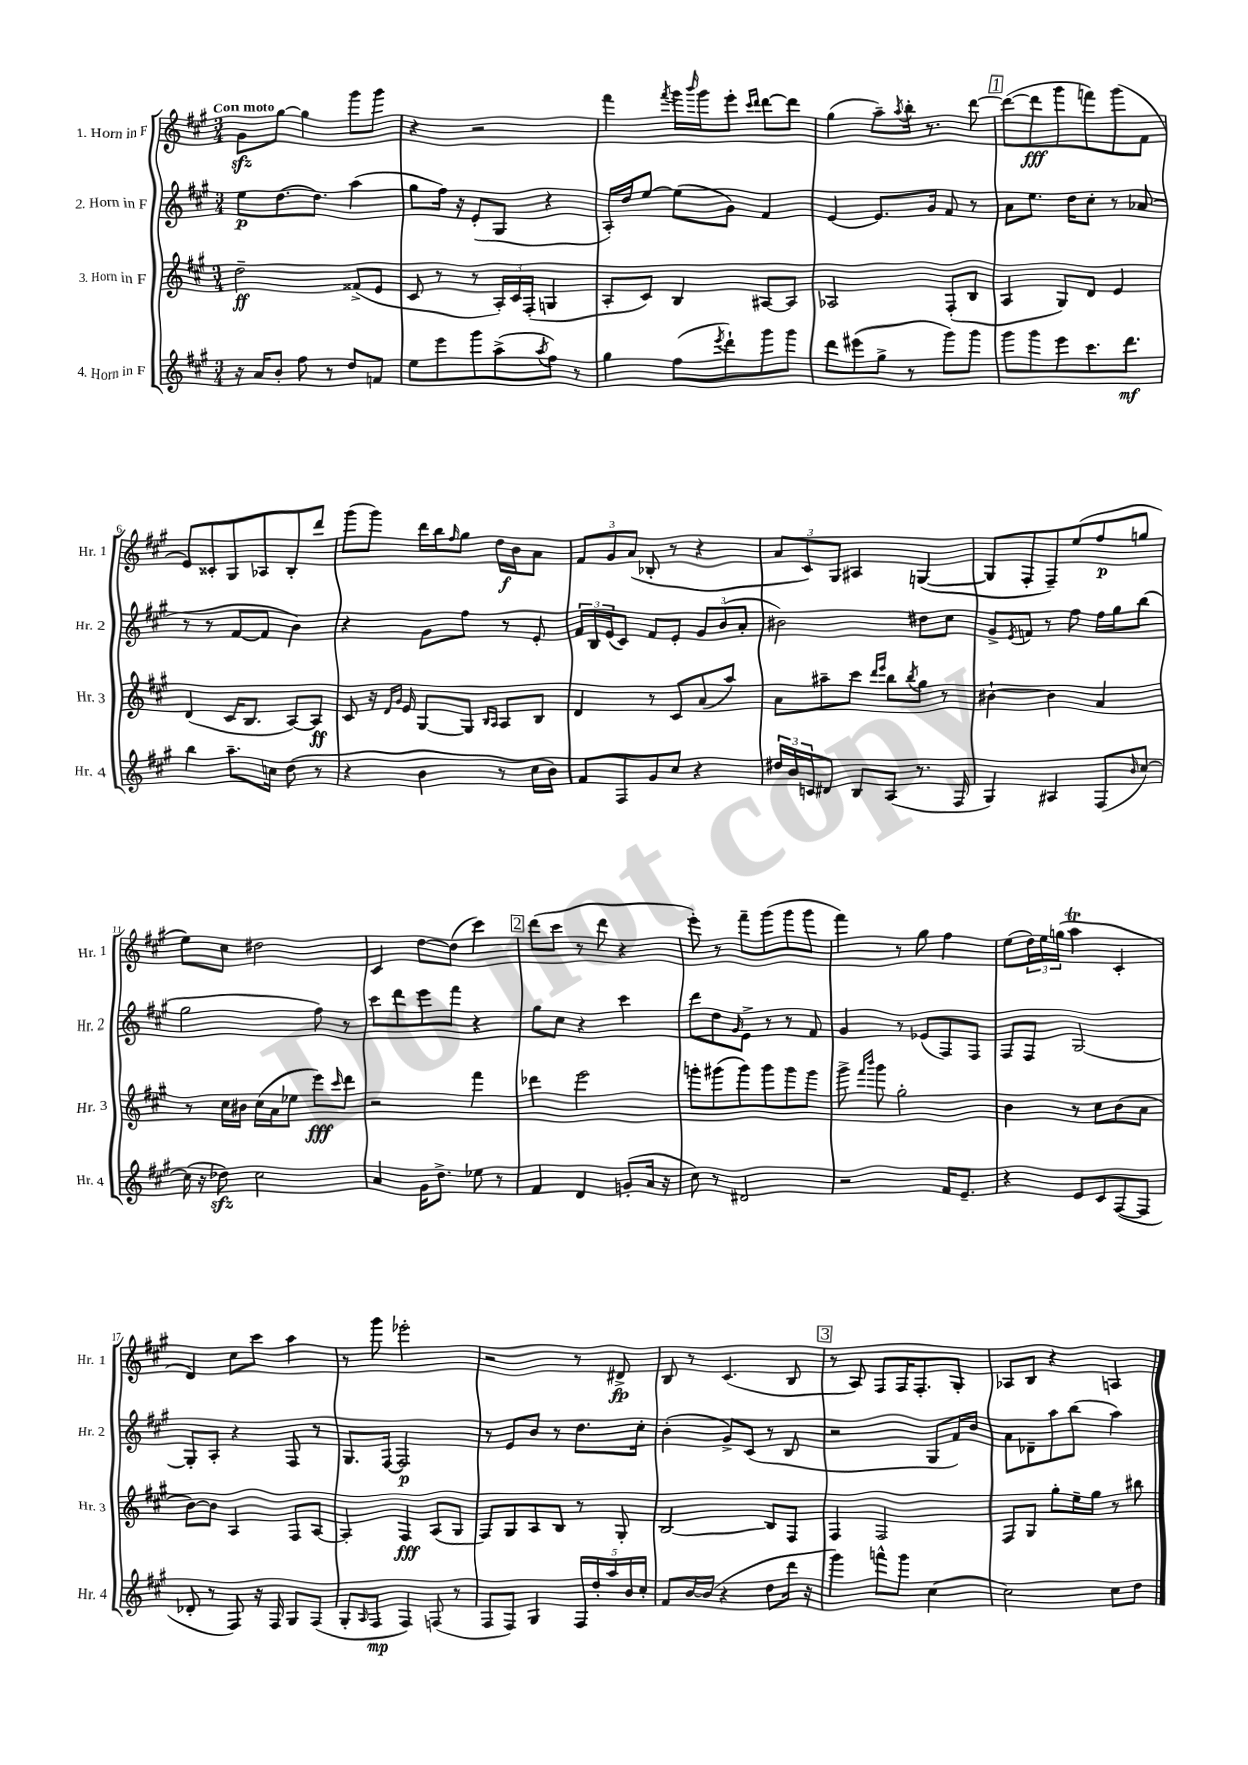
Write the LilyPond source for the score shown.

<<
\new StaffGroup <<
\new Staff = "s0" \with { instrumentName = "1. Horn in F" shortInstrumentName = "Hr. 1" } {
    \clef treble \key a \major \numericTimeSignature \time 3/4 \tempo "Con moto"
    gis'8\sfz gis''8~ gis''4 gis'''8 gis'''8 |
    r4 r2 |
    fis'''4 \acciaccatura { fis'''8 } gis'''16 \grace { b'''16 } gis'''16 e'''8-. \grace { cis'''16 d'''16 } d'''8~ d'''8 |
    gis''4( a''8--) \acciaccatura { a''8 } b''16-. r8. d'''8~ |
    \mark \markup { \box "1" } d'''8~( d'''8\fff gis'''8 f'''8) gis'''8( fis'8 |
    e'8) cisis'8-. gis8 aes8 b8-. d'''8 |
    gis'''8( gis'''8) d'''16 b''16 \grace { fis''16 } gis''8 d''16\f b'16 a'8 |
    \tuplet 3/2 { fis'8 gis'8 a'8( } bes8-. r8 r4 |
    \tuplet 3/2 { a'8 cis'8) gis8 } ais4 g4~( |
    g8 fis8-. fis8--) e''8( fis''8\p g''8 |
    e''8) cis''8 dis''2 |
    cis'4 d''8~ d''8( cis'''4) |
    \mark \markup { \box "2" } d'''8( cis'''8 r8 d'''8 r4 |
    e'''8-.) r8 fis'''8-- gis'''8( gis'''8 gis'''8 |
    fis'''4) r8 gis''8 fis''4 |
    e''8( \tuplet 3/2 { d''16) e''16 g''16( } a''4\trill cis'4-. |
    d'4) cis''8 cis'''8 a''4 |
    r8 gis'''8 ees'''2-. |
    r2 r8 dis'8->\fp |
    b8 r8 cis'4.( b8 |
    \mark \markup { \box "3" } r8 a8) fis8 fis16 fis8.-. gis8-. |
    aes8 b8 r4 a4 \bar "|." |
}
\new Staff = "s1" \with { instrumentName = "2. Horn in F" shortInstrumentName = "Hr. 2" } {
    \clef treble \key a \major \numericTimeSignature \time 3/4
    e''8\p d''8.~ d''8. a''4( |
    gis''8 fis''16) r16 e'8-.( gis8 r4 |
    a16-.) d''16 e''8~ e''8( gis'8) fis'4 |
    e'4~ e'8. gis'16 fis'8 r8 |
    \mark \markup { \box "1" } a'8 e''8. d''16 cis''8-. r8 aes'8( |
    r8 r8 fis'8~ fis'8 b'4) |
    r4 gis'8 fis''8 r8 e'8-. |
    \tuplet 3/2 { fis'16 b16 e'16( } cis'8) fis'8 e'8-. \tuplet 3/2 { gis'8 b'8( a'8-. } |
    bis'2) dis''8 cis''8 |
    gis'8-> \acciaccatura { e'8 } f'8 r8 fis''8 fis''16 gis''16 b''8( |
    gis''2 fis''8) r8 |
    cis'''8 d'''8 e'''8 fis'''8 r4 |
    \mark \markup { \box "2" } gis''8 cis''8 r4 cis'''4 |
    d'''8 d''8 \grace { gis'16 } e'8-> r8 r8 fis'8 |
    gis'4 r8 ees'8( fis8) fis8 |
    fis8 fis8 gis2~ |
    gis8-. a8-. r4 fis8 r8 |
    gis8. fis16~ fis2\p |
    r8 e'8 b'8 r8 d''8. cis''16-. |
    b'4-.( gis'8->) cis'8( r8 b8 |
    \mark \markup { \box "3" } r2 gis8 fis'16) b'16 |
    a'8 des'8-- a''8 b''8( a''4) \bar "|." |
}
\new Staff = "s2" \with { instrumentName = "3. Horn in F" shortInstrumentName = "Hr. 3" } {
    \clef treble \key a \major \numericTimeSignature \time 3/4
    d''2--\ff fisis'8->( e'8 |
    cis'8 r8 r8 \tuplet 3/2 { a16-.) cis'16 fis16-.( } g4 |
    a8-. cis'8) b4 ais8~ ais8 |
    aes2 fis8-.( b8 |
    \mark \markup { \box "1" } a4 gis8) d'8 e'4 |
    d'4( cis'16 b8. a8~) a8\ff |
    cis'8 r16 \grace { d'16 gis'16 } e'16 gis8~ gis8 \grace { b16 a16 } a8 b8 |
    d'4 r8 cis'8 a'8( a''8) |
    a'8 ais''8-- cis'''8 \grace { d'''16 e'''16 } b''8 \acciaccatura { b''8 } gis''8 r8 |
    bis'4~-! bis'4 a'4 |
    r8 cis''16 bis'16 cis''16( a'16 ees''8 e'''8\fff) \grace { cis'''16 } d'''8 |
    r2 fis'''4 |
    \mark \markup { \box "2" } des'''4 e'''2 |
    g'''8-. gis'''8( gis'''8) gis'''8 gis'''8 gis'''8 |
    gis'''8-> \grace { fis'''16 b'''16 } gis'''8 gis''2-. |
    b'4 r8 cis''8 b'8( a'8 |
    b'8~) b'8 a4 fis8 a8~ |
    a4-. fis4\fff a8( gis8 |
    fis8) gis8 a8 b8 r8 gis8-. |
    b2~ b8 fis8 |
    \mark \markup { \box "3" } fis4 fis2 |
    fis8 gis8 gis''8-. e''16-- gis''16 r8 bis''8 \bar "|." |
}
\new Staff = "s3" \with { instrumentName = "4. Horn in F" shortInstrumentName = "Hr. 4" } {
    \clef treble \key a \major \numericTimeSignature \time 3/4
    r16 a'16 b'8-. fis''8 r8 d''8 f'8 |
    e''8 e'''8 gis'''8 a''8->( \acciaccatura { a''8 } fis''8) r8 |
    gis''4 fis''8( \acciaccatura { e'''8 } d'''8-!) gis'''8 gis'''8 |
    d'''8 eis'''8( gis''8-> r8 gis'''8) gis'''8 |
    \mark \markup { \box "1" } gis'''8 gis'''8 e'''8 cis'''8. d'''8.\mf |
    b''4 a''8.-- c''16 d''8( r8 |
    r4 b'4 r8 cis''16 b'16) |
    fis'8 fis8 gis'8 cis''8 r4 |
    \tuplet 3/2 { dis''16 b'16 c'16 } dis'8 b8 a8( r8. fis16 |
    gis4) ais4 fis8( \grace { b'16 } cis''8~) |
    cis''16( r16 des''8\sfz) cis''2 |
    a'4 gis'16 d''8.-> ees''8 r8 |
    \mark \markup { \box "2" } fis'4 d'4 g'8-.( a'16 r16 |
    cis''8) r8 dis'2 |
    r2 fis'16 e'8.-- |
    r4 e'8 cis'8 fis8~( fis8 |
    des'8-. r8 fis8) r16 fis16 gis8 fis8( |
    gis8-. \grace { a16 } fis8\mp fis4) f8( r8 |
    fis8 fis8) gis4 \tuplet 5/4 { fis16 d''16-. a''16 b'16 cis''16-. } |
    fis'8 b'16~ b'16( r4 d''8 d'''16 r16 |
    \mark \markup { \box "3" } gis'''4) f'''8-^ gis'''8 cis''4~ |
    cis''2 cis''8 d''8 \bar "|." |
}
>>
>>
